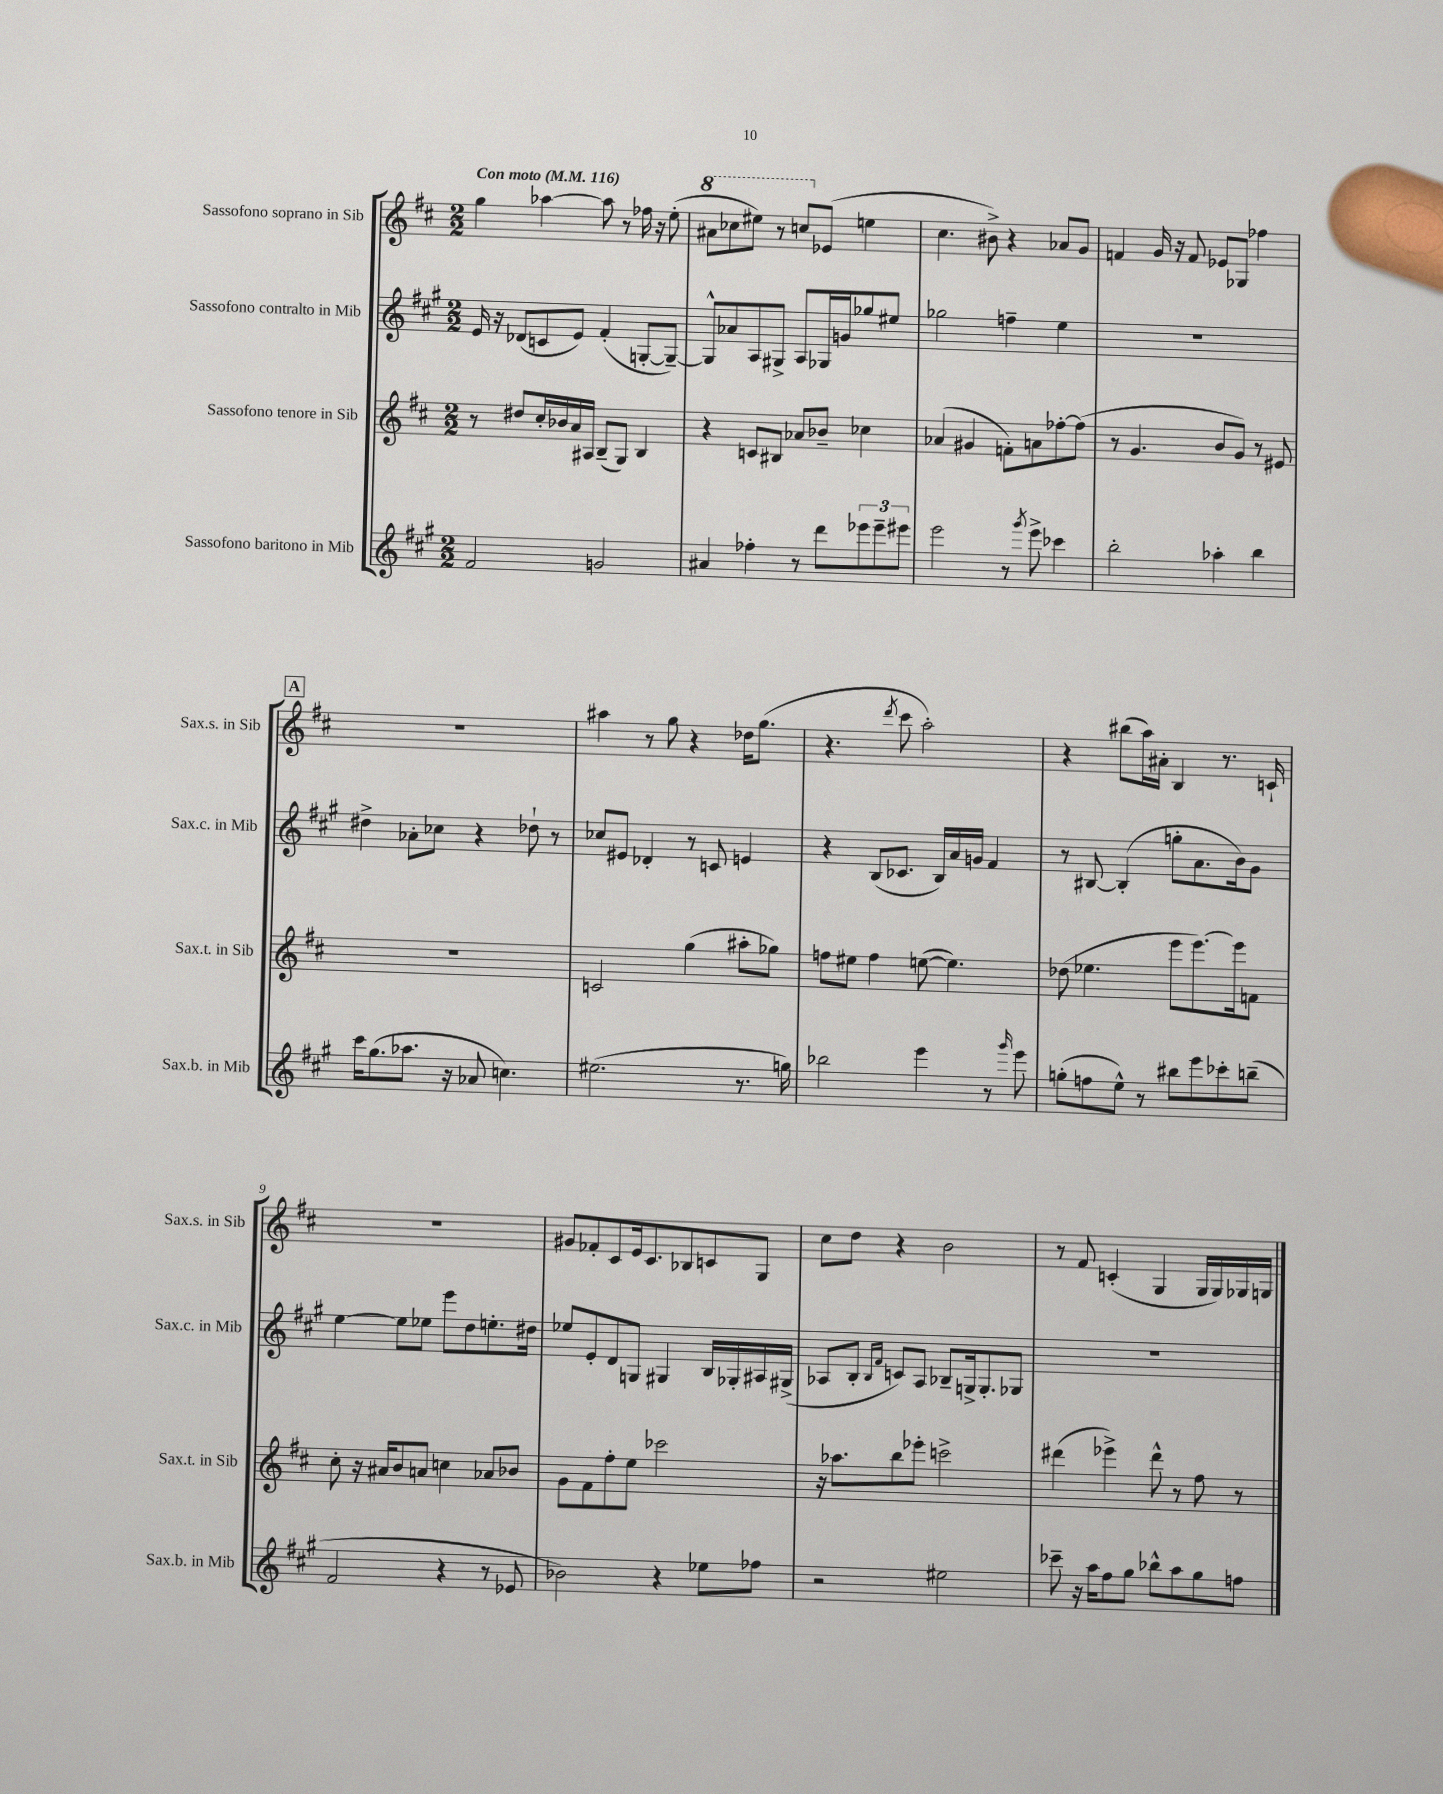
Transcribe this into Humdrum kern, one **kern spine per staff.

**kern	**kern	**kern	**kern
*staff4	*staff3	*staff2	*staff1
*clefG2	*clefG2	*clefG2	*clefG2
*k[f#c#g#]	*k[f#c#]	*k[f#c#g#]	*k[f#c#]
*M2/2	*M2/2	*M2/2	*M2/2
*MM116	*MM116	*MM116	*MM116
2f#/	8r	16e/	4gg\
.	.	16r	.
.	8dd#/L	(8d-/L	.
.	16cc#'/L	8c/	[4aa-\
.	16b-/	.	.
.	16a/	8e/J)	.
.	16A#/JJ	.	.
2g/	(8B~/L	(4f#'/	8aa-\]
.	8G/J)	.	8r
.	4B/	[8G'/L	16ff-\
.	.	.	16r
.	.	8G~/_J)	(8ee'\
=	=	=	=
4a#/	4r	8G^^/]L	8aa#\L
.	.	8a-/	8ccc-\
4ff-'\	8c/L	8A/	8eee#\J)
.	8B#/J	8G#^/J	8r
8r	8a-/L	8A/L	8ccc/L
8ddd\L	8b-~/J	16G-/L	(8e-/J
.	.	16g/J	.
12eee-\	4cc-\	8gg-/	4ee\
12eee-~\	.	.	.
.	.	8ee#/J	.
12eee#\J	.	.	.
=	=	=	=
2eee\	(4a-/	2gg-\	4.cc#\
.	4g#/	.	.
.	.	.	8b#^\)
8r	8f'\L)	4ff~\	4r
8qggg#/	.	.	.
8eee^\	8a\	.	.
4ccc-\	[8ff-'\	4ee\	8a-/L
.	(8ff-\]J	.	8g/J
=	=	=	=
2bb'\	8r	1r	4f/
.	4.g/	.	.
.	.	.	16g/
.	.	.	16r
.	.	.	8f/
4aa-'\	8b/L	.	8e-/L
.	8g/J)	.	8G-/J
4bb\	8r	.	4ff-\
.	8e#/	.	.
=	=	=	=
16ccc#\LK	1r	4dd#^\	1r
(8.gg#\	.	.	.
8.aa-\J	.	8a-'\L	.
.	.	8cc-\J	.
16r	.	.	.
8a-/	.	4r	.
4.cc\)	.	.	.
.	.	8dd-`\	.
.	.	8r	.
=	=	=	=
(2.ee#\	2c/	8cc-/L	4aa#\
.	.	8e#/J	.
.	.	4d-'/	8r
.	.	.	8gg\
.	(4gg\	8r	4r
.	.	8c/	.
8.r	8aa#'\L	4e/	16dd-\LK
.	.	.	(8.gg\J
.	8gg-\J)	.	.
16gg\)	.	.	.
=	=	=	=
2bb-\	8ff\L	4r	4.r
.	8ee#\J	.	.
.	4ff\	(8B/L	.
.	.	.	8qddd/
.	.	8.c-/J	8ccc#\
4eee\	([8ee\	.	2aa'\)
.	.	16B/LL)	.
.	4.ee\])	16a/	.
.	.	16g/JJ	.
8r	.	4f#/	.
16qqggg#/	.	.	.
8eee\	.	.	.
=	=	=	=
(8gg'\L	(8dd-\	8r	4r
8ff\	4.ee-\	[8B#/	.
8ee^^\J)	.	(4B#'/]	(8bb#\L
8r	.	.	16aa\L)
.	.	.	16a#'\JJ
8bb#\L	8eee\L	8gg'\L	4B/
8eee\	[8.eee\)	8.a\	.
8ccc-'\	.	.	8.r
.	16eee\]k	16b\k)	.
(8bb~\J	8f\J	8g#\J	.
.	.	.	16c`/
=	=	=	=
2f#/	8cc#'\	[4ee\	1r
.	16r	.	.
.	16a#/LK	.	.
.	8b/	8ee\]L	.
.	8a/J	8ee-\J	.
4r	4cc\	8eee\L	.
.	.	8dd\	.
8r	8a-/L	8.ee'\	.
8e-/	8b-/J	.	.
.	.	16dd#\Jk	.
=	=	=	=
2b-\)	8g\L	8ee-/L	8g#/L
.	8f#\	8e'/	8f-'/
.	8ff#'\	8d/	8c#/
.	8ee\J	8G/J	16e/k
.	.	.	8.c#/
4r	2ccc-\	4G#/	.
.	.	.	8B-/
8ee-\L	.	16B/LL	8c/
.	.	16G-'/	.
8ff-\J	.	16A#/	8G/J
.	.	(16G#^/JJ	.
=	=	=	=
2r	16r	8A-/L	8cc#\L
.	8.aa-\L	.	.
.	.	8B'/J	8dd\J
.	.	16qqB/LL	.
.	.	16qqf#/JJ	.
.	8bb\	8c/L)	4r
.	8eee-'\J	8A-/J	.
2ee#\	2ccc^\	8B-~/L	2b\
.	.	16G^/k	.
.	.	8.G'/	.
.	.	8G-/J	.
=	=	=	=
8ccc-~\	(4ddd#\	1r	8r
16r	.	.	8f#/
16aa\LK	.	.	.
8ff#\	4eee-^\)	.	(4c'/
8gg#\J	.	.	.
8bb-^^\L	8ddd#^^\	.	4G/
8aa\	8r	.	.
8gg#\	8ff#\	.	16G/LL
.	.	.	16G/)
8ff\J	8r	.	16G-/
.	.	.	16G/JJ
==	==	==	==
*-	*-	*-	*-
